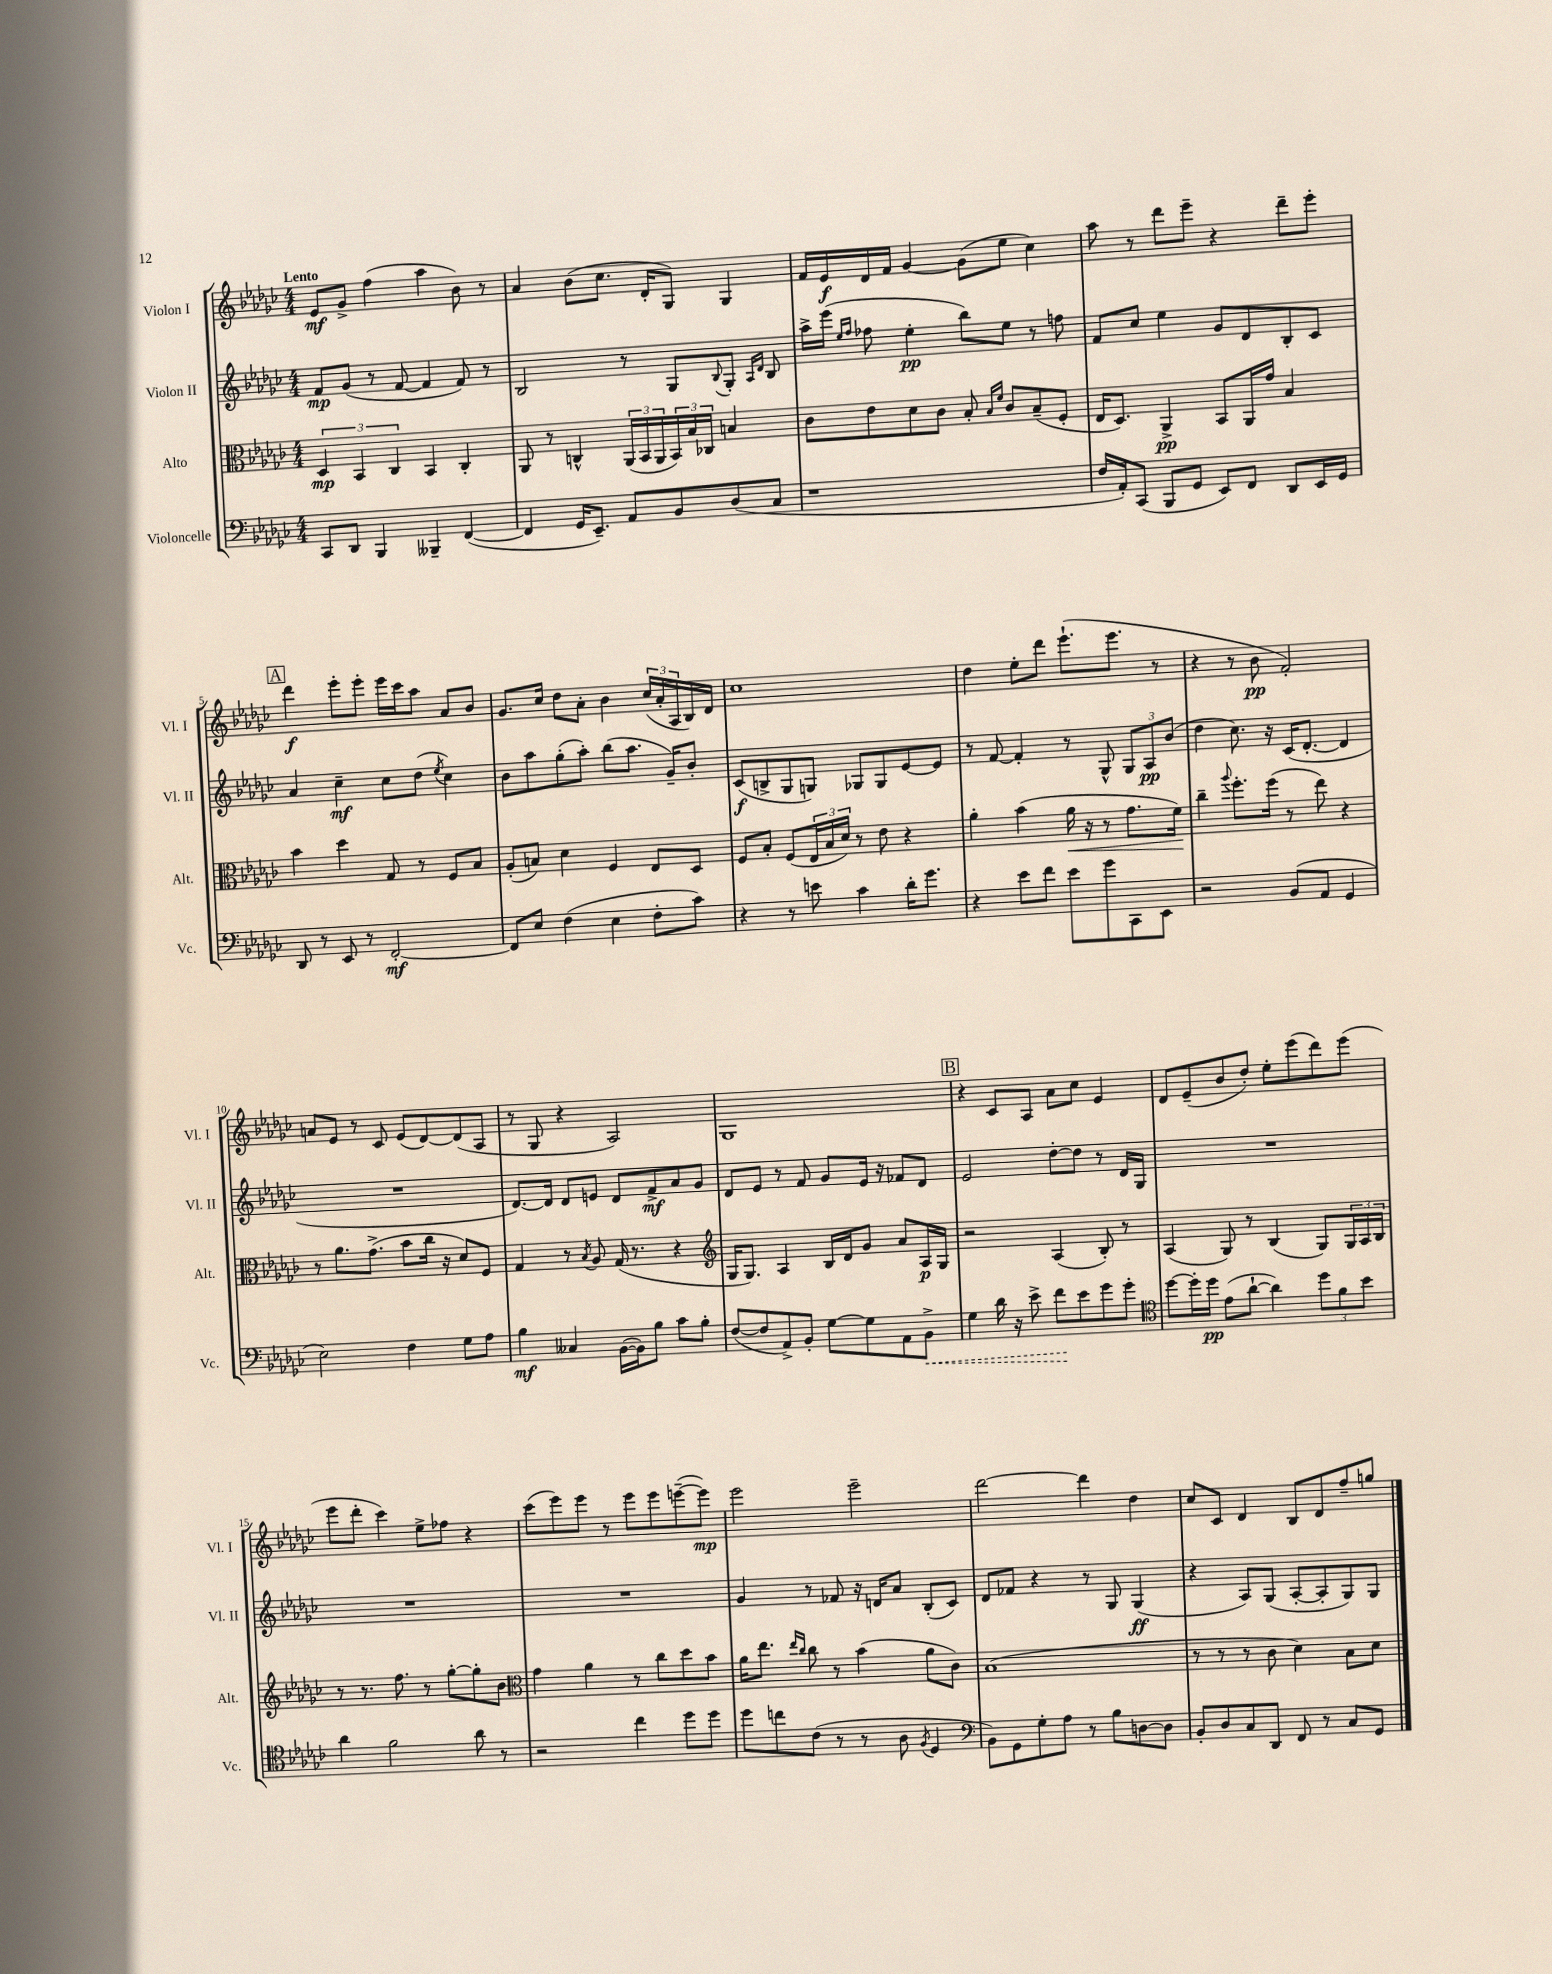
<<
\new StaffGroup <<
\new Staff = "s0" \with { instrumentName = "Violon I" shortInstrumentName = "Vl. I" } {
    \clef treble \key ges \major \numericTimeSignature \time 4/4 \tempo "Lento"
    ees'8\mf ges'8-> f''4( aes''4 bes'8) r8 |
    aes'4 bes'8( ces''8. des'16-. ges8) ges4 |
    f'16 ees'16\f des'16 f'16 ges'4~ ges'8( ees''8 ces''4) |
    aes''8 r8 des'''8 ees'''8-- r4 des'''8-- ees'''8-. |
    \mark \markup { \box "A" } des'''4\f ees'''8-. ees'''8-. ees'''16 ces'''16 aes''8 aes'8 bes'8 |
    ges'8. ces''16 des''8 aes'8-. bes'4 \tuplet 3/2 { ces''16( aes'16-. aes16 } bes16) des'16 |
    ces''1 |
    des''4 ees''8-. des'''8 ees'''8.-!( ees'''8. r8 |
    r4 r8 bes'8\pp f'2-.) |
    a'8 ees'8 r8 ces'8 ees'8( des'8~) des'8( aes8 |
    r8 ges8 r4 aes2) |
    ges1 |
    \mark \markup { \box "B" } r4 ces'8 aes8 aes'8 ces''8 ees'4 |
    des'8 ees'8--( bes'8 des''8-.) ees''8-. ees'''8( des'''8) ees'''8( |
    ees'''8 des'''8-. ces'''4) ees''8-> fes''8 r4 |
    ces'''8( ees'''8) ees'''8 r8 ees'''8 ees'''8 e'''8~--( e'''8\mp) |
    ees'''2 ees'''2-- |
    des'''2~ des'''4 des''4 |
    ces''8 ces'8 des'4 bes8 des'8 f''8-- g''8 \bar "|." |
}
\new Staff = "s1" \with { instrumentName = "Violon II" shortInstrumentName = "Vl. II" } {
    \clef treble \key ges \major \numericTimeSignature \time 4/4
    f'8\mp ges'8( r8 f'8~ f'4 f'8) r8 |
    bes2 r8 ges8 \appoggiatura { bes8 } ges8-. \grace { aes16 des'16 } bes8 |
    aes''16-> ees'''16( \grace { ees''16 f''16 } fes''8 ees''4-.\pp bes''8) ees''8 r8 f''8 |
    f'8 ces''8 ees''4 ges'8 des'8 bes8-. ces'8 |
    \mark \markup { \box "A" } aes'4 ces''4--\mf ces''8 des''8( \acciaccatura { ees''8 } ces''4) |
    bes'8 aes''8 ges''8-.( aes''8-.) bes''8( aes''8. ges'16--) bes'8-. |
    ces'8\f( b8-> ges8 g8) ges8 ges8 ees'8~ ees'8 |
    r8 f'8~ f'4-. r8 ges8-^ \tuplet 3/2 { ges8 aes8\pp bes'8( } |
    des''4 ces''8.) r16 ces'16( des'8.~-. des'4 |
    R1 |
    des'8.~) des'16 des'8 e'8 des'8 f'8->\mf aes'8 ges'8 |
    des'8 ees'8 r8 f'8 ges'8 ees'16 r16 fes'8 des'8 |
    \mark \markup { \box "B" } ees'2 des''8~-. des''8 r8 des'16 ges16 |
    R1 |
    R1 |
    R1 |
    ges'4 r8 fes'8 r16 d'16 aes'8 bes8-.( ces'8) |
    des'8 fes'8 r4 r8 ges8 ges4\ff( |
    r4 aes8) ges8( aes8~-. aes8-. ges8) ges8 \bar "|." |
}
\new Staff = "s2" \with { instrumentName = "Alto" shortInstrumentName = "Alt." } {
    \clef alto \key ges \major \numericTimeSignature \time 4/4
    \tuplet 3/2 { des4\mp bes,4 ces4 } bes,4 ces4-. |
    aes,8 r8 c4-^ \tuplet 3/2 { aes,16( bes,16 aes,16 } \tuplet 3/2 { bes,16) bes16 ces16 } b4 |
    ces'8 ees'8 des'8 ces'8 bes8-. \grace { bes16 f'16 } ces'8 bes8--( f8-. |
    ees16 des8.) aes,4->\pp bes,8 aes,16 ges'16 bes4 |
    \mark \markup { \box "A" } bes'4 des''4 ges8 r8 f8 bes8 |
    aes8-.( b8) des'4 f4 ees8 des8 |
    f8 bes8-. f8( \tuplet 3/2 { ees16 bes16 des'16) } r8 ees'8 r4 |
    aes'4-. bes'4( aes'16\< r16 r8 ges'8. f'16\!) |
    ces''4-- \appoggiatura { aes''8 } f''8.-. f''16( r8 ees''8) r4 |
    r8 aes'8. ges'8.->( bes'8 ces''16 r16 des'8) f8 |
    ges4 r8 \acciaccatura { bes8 } aes8 ges16( r8. r4 |
    \clef treble ges16 ges8.) aes4 bes16 des'16 ges'8 aes'8 aes16\p ges16 |
    \mark \markup { \box "B" } r2 aes4( bes8-.) r8 |
    aes4( ges8) r8 bes4( ges8) \tuplet 3/2 { ges16 aes16 bes16 } |
    r8 r8. f''8. r8 ges''8~-. ges''8-. bes'8 |
    \clef alto ges'4 aes'4 r8 ces''8 des''8 bes'8 |
    aes'16 ees''8. \grace { ees''16 ces''16 } ces''8 r8 bes'4( aes'8 ces'8) |
    bes1( |
    r8 r8 r8 ces'8 des'4) bes8 des'8 \bar "|." |
}
\new Staff = "s3" \with { instrumentName = "Violoncelle" shortInstrumentName = "Vc." } {
    \clef bass \key ges \major \numericTimeSignature \time 4/4
    ces,8 des,8 bes,,4 beses,,4-- f,4~( |
    f,4 ges,16 ees,8.--) aes,8 bes,8 des8( ces8 |
    r1 |
    f16 aes,16-.) ces,8( bes,,8 ges,8 ees,8) f,8 des,8 ees,16 ges,16 |
    \mark \markup { \box "A" } des,8 r8 ees,8 r8 f,2~-.\mf |
    f,8 ees8 f4( ees4 f8-. ces'8) |
    r4 r8 e'8 ces'4 des'16-. ges'8. |
    r4 ees'8 f'8 ees'8 ges'8 ces,8 ees,8 |
    r2 bes,8( aes,8 ges,4 |
    ees2) f4 ges8 aes8 |
    bes4\mf ceses4 bes,16~( bes,16) bes8 ces'8 bes8-. |
    f8~( f8 aes,8->) bes,8-. ges8~ ges8 aes,8 \once \override Hairpin.style = #'dashed-line bes,8->\< |
    \mark \markup { \box "B" } ges4 des'16 r16 ees'8-> f'8\! ees'8 ges'8 ges'8-. |
    \clef tenor des''8~ des''16-. des''16\pp ees'8( aes'8~-! aes'4) \tuplet 3/2 { des''8 f'8 bes'8 } |
    aes'4 f'2 aes'8 r8 |
    r2 ces''4 des''8 des''8 |
    des''8 c''8 ces'8( r8 r8 aes8 \acciaccatura { f8 } des4 |
    \clef bass bes,8) ges,8 ges8-. aes8 r8 bes8 d8~ d8 |
    bes,8-. des8 ces8 des,8 f,8 r8 ces8 ges,8 \bar "|." |
}
>>
>>
